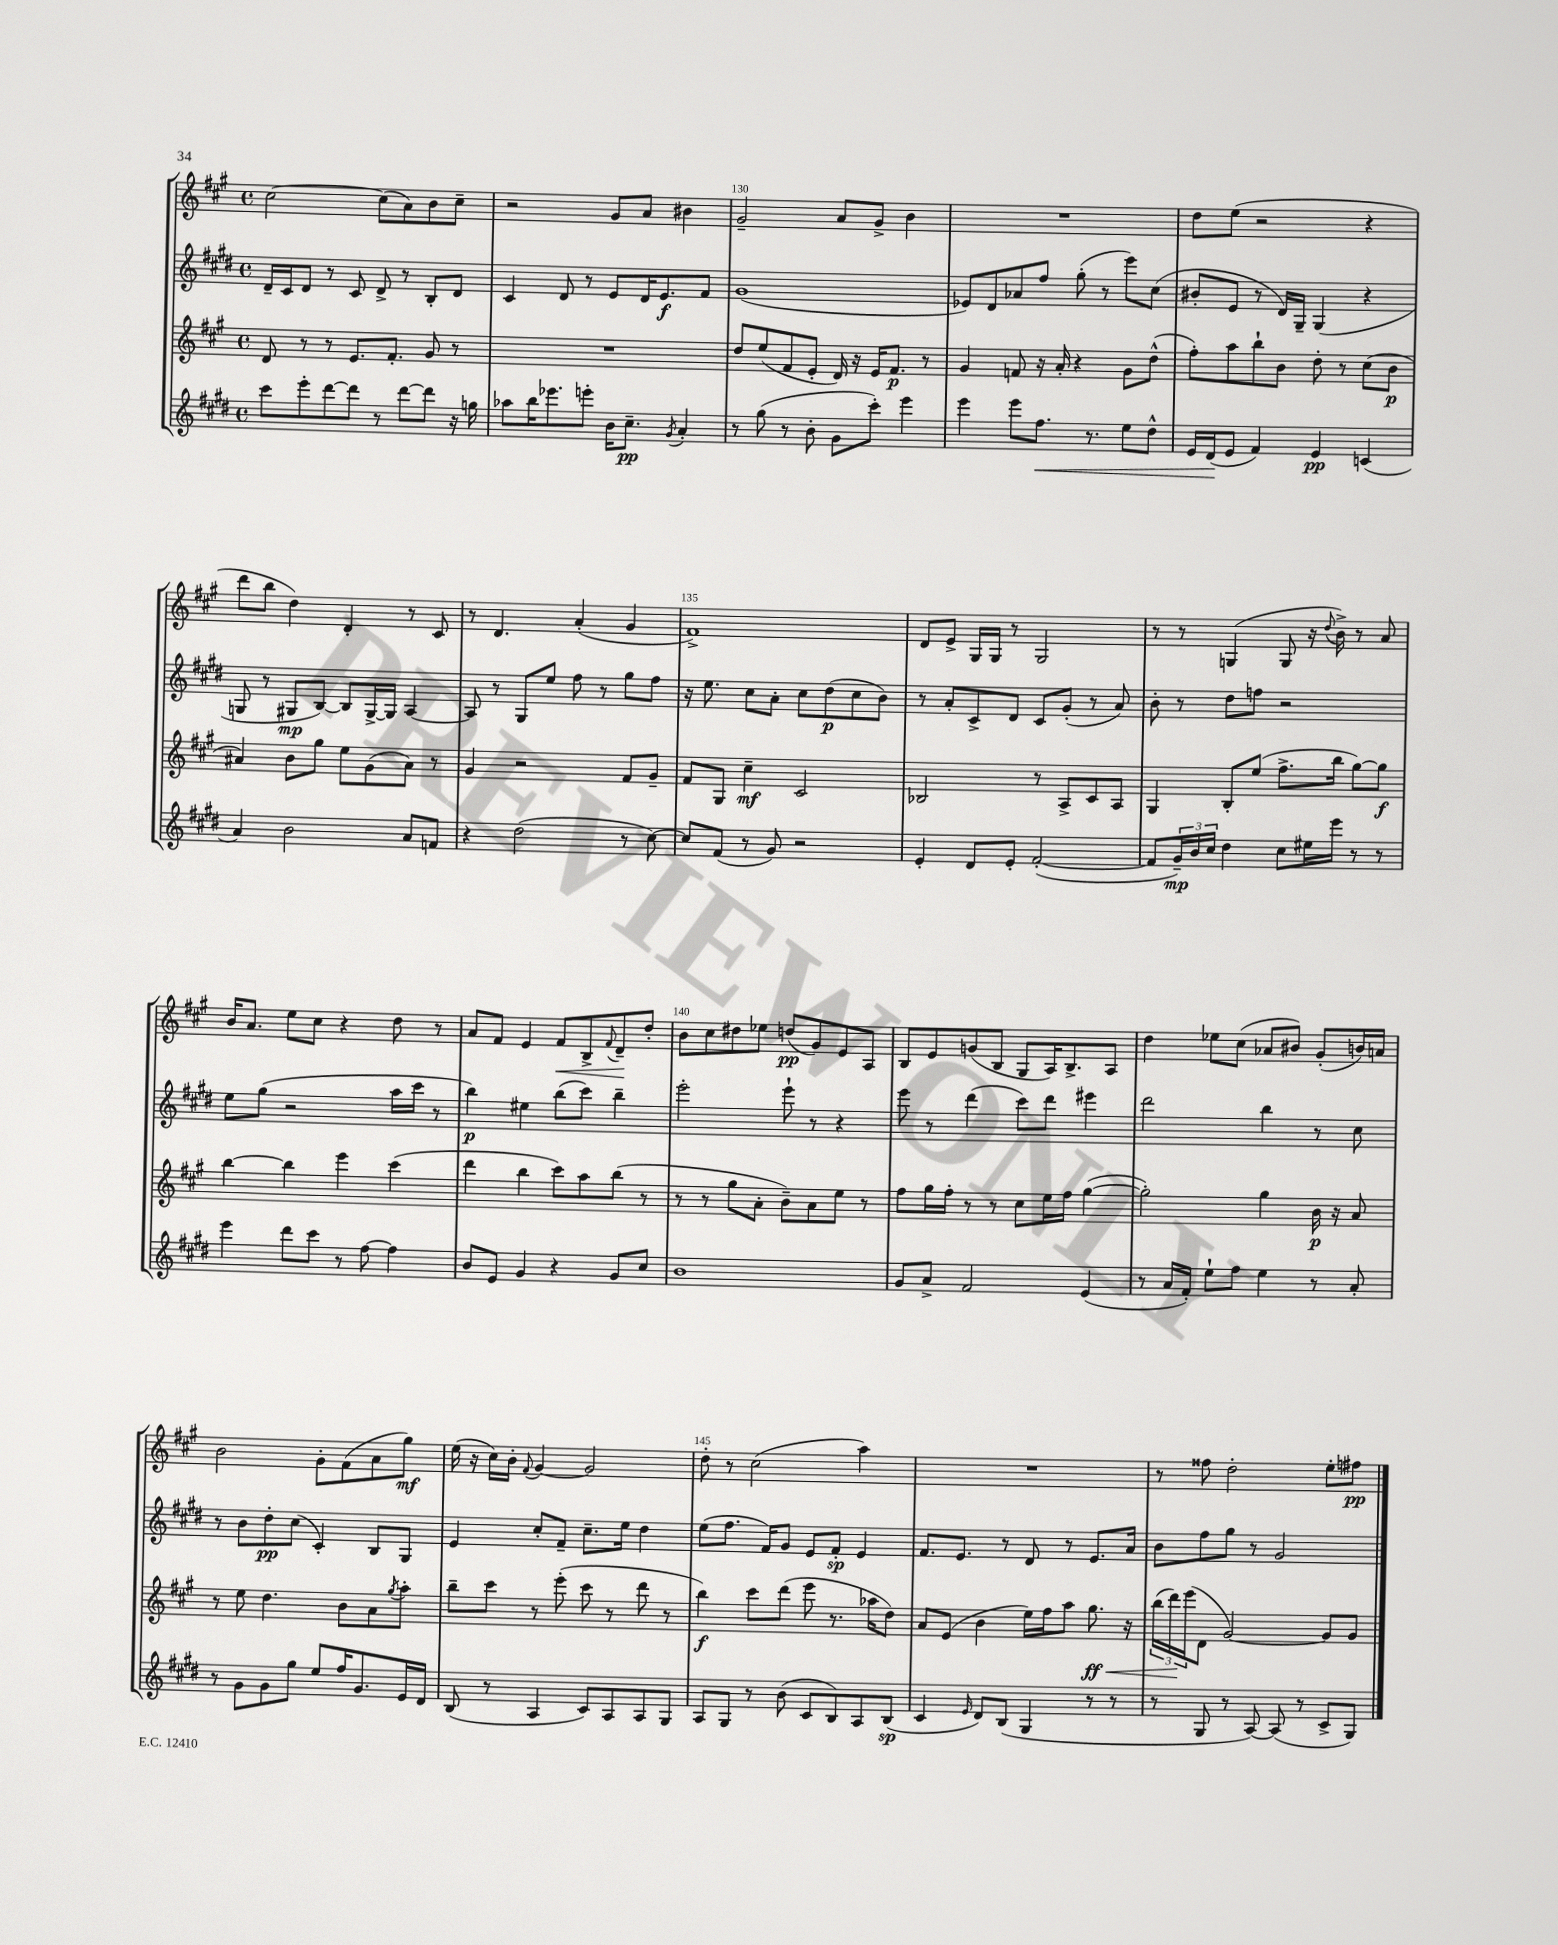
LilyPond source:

<<
\new StaffGroup <<
\new Staff = "s0" {
    \clef treble \key a \major \defaultTimeSignature \time 4/4
    cis''2~ cis''8( a'8) b'8 cis''8-- |
    r2 gis'8 a'8 bis'4 |
    gis'2-- a'8 gis'8-> b'4 |
    R1 |
    d''8 e''8( r2 r4 |
    d'''8 b''8 d''4) d'4-. r8 cis'8 |
    r8 d'4. a'4-.( gis'4 |
    fis'1->) |
    d'8 e'8-> gis16 gis16 r8 gis2 |
    r8 r8 g4( g8 r16 \appoggiatura { d''8 } b'16->) r8 a'8 |
    b'16 a'8. e''8 cis''8 r4 d''8 r8 |
    a'8 fis'8 e'4 fis'8\< b8-> \appoggiatura { fis'8 } d'8--\! d''8-. |
    b'8 cis''8 dis''8 ees''8 d''8\pp( gis'8) e'8 a8 |
    b8 e'8 g'8( b8 gis8 a16) b8.-> a8 |
    d''4 ees''8 cis''8( aes'8 bis'8) gis'8-.( b'16) a'16 |
    b'2 gis'8-. fis'8( a'8 gis''8\mf) |
    e''16( r16 cis''16) b'16-. \appoggiatura { fis'8 } gis'4~ gis'2 |
    d''8-. r8 cis''2( a''4) |
    R1 |
    r8 fisis''8 d''2-. e''8-. fis''8\pp \bar "|." |
}
\new Staff = "s1" {
    \clef treble \key e \major \defaultTimeSignature \time 4/4
    dis'16-- cis'16 dis'8 r8 cis'8 dis'8-> r8 b8-. dis'8 |
    cis'4 dis'8 r8 e'8 dis'16 e'8.\f fis'8 |
    gis'1( |
    ees'8) dis'8 aes'8 fis''8 gis''8-.( r8 e'''8) cis''8( |
    bis'8-. e'8 r8 dis'16) gis16-- gis4( r4 |
    g8 r8 gis8\mp b8~) b8 gis16~-> gis16 a4~ |
    a8 r8 gis8 e''8 fis''8 r8 gis''8 fis''8 |
    r16 e''8. cis''8 a'8-. cis''8 dis''8\p( cis''8 b'8) |
    r8 a'8-. cis'8-> dis'8 cis'8 gis'8-.( r8 a'8) |
    b'8-. r8 dis''8 f''8 r2 |
    e''8 gis''8( r2 a''16 cis'''16 r8 |
    b''4\p) eis''4 b''8( cis'''8) b''4-- |
    e'''2-. e'''8-! r8 r4 |
    e'''8 r8 dis'''4( cis'''8) dis'''8 eis'''4 |
    dis'''2 b''4 r8 cis''8 |
    r8 b'8 dis''8-.\pp cis''8( cis'4-.) b8 gis8 |
    e'4 cis''8-. fis'8-- cis''8.-- e''16 dis''4 |
    e''8( fis''8. fis'16) gis'8 e'8 fis'8-.\sp e'4 |
    fis'8. e'8. r8 dis'8 r8 e'8. a'16 |
    b'8 fis''8 gis''8 r8 gis'2 \bar "|." |
}
\new Staff = "s2" {
    \clef treble \key a \major \defaultTimeSignature \time 4/4
    d'8 r8 r8 e'8. fis'8.-. gis'8 r8 |
    R1 |
    d''8 e''8( fis'8 e'8-. d'16) r16 e'16 fis'8.\p r8 |
    gis'4 f'8 r16 a'16-. r4 gis'8 d''8-^( |
    fis''8-.) a''8 b''8-! b'8 d''8-. r8 cis''8( b'8\p |
    ais'4) b'8 gis''8 e''8 gis'8( ais'8) r8 |
    gis'4 r2 fis'8 gis'8-- |
    fis'8 gis8 cis''4--\mf cis'2 |
    bes2 r8 a8-> cis'8 a8 |
    gis4 b8-. e''8( fis''8.-> b''16 gis''8~) gis''8\f |
    b''4~ b''4 e'''4 cis'''4( |
    d'''4 b''4 cis'''8) a''8 b''8( r8 |
    r8 r8 gis''8 a'8-. b'8--) a'8 e''8 r8 |
    fis''8 gis''16 fis''16-. r8 r8 cis''8 e''16 fis''16 gis''4~( |
    gis''2-.) gis''4 b'16\p r16 a'8 |
    r8 e''8 d''4. b'8 a'8 \acciaccatura { gis''8 } a''8-. |
    b''8-- cis'''8 r8 e'''8-.( cis'''8 r8 d'''8 r8 |
    b''4\f) cis'''8 d'''8( e'''8 r8. aes''16 d''8) |
    a'8 e'8( b'4 e''16) fis''16 a''8 gis''8.\ff\< r16 |
    \tuplet 3/2 { b''16( d'''16\!) e'''16( } d'8 gis'2~) gis'8 gis'8 \bar "|." |
}
\new Staff = "s3" {
    \clef treble \key e \major \defaultTimeSignature \time 4/4
    cis'''8 e'''8-. dis'''8~ dis'''8 r8 dis'''8~ dis'''8 r16 g''16 |
    aes''8 b''16 ees'''8. e'''8-. b'16 cis''8.--\pp \acciaccatura { gis'8 } a'4-. |
    r8 gis''8( r8 b'8-. gis'8 cis'''8-.) e'''4 |
    e'''4 e'''8 fis''8.\< r8. e''8 dis''8-^ |
    e'16 dis'16\!( e'8 fis'4) e'4\pp c'4( |
    a'4) b'2 a'8 f'8 |
    r4 dis''2( r8 cis''8~) |
    cis''8 fis'8( r8 gis'8) r2 |
    e'4-. dis'8 e'8-. fis'2~-.( |
    fis'8 \tuplet 3/2 { gis'16--\mp) b'16 cis''16 } dis''4 cis''8 eis''16 e'''16 r8 r8 |
    e'''4 dis'''8 cis'''8 r8 fis''8~ fis''4 |
    b'8 e'8 gis'4 r4 gis'8 cis''8 |
    b'1 |
    gis'8 a'8-> fis'2 e'4( |
    r8 a'16 fis'16-.) e''8-! fis''8 e''4 r8 a'8-. |
    r8 gis'8 gis'8 gis''8 e''8 fis''16 gis'8. e'16 dis'16 |
    b8( r8 a4 cis'8) a8 a8 gis8 |
    a8 gis8 r8 b'8( cis'8 b8) a8 b8\sp( |
    cis'4 \grace { e'16 } dis'8) b8( gis4 r8 r8 |
    r8 gis8 r8 a8~) a8( r8 cis'8-> gis8) \bar "|." |
}
>>
>>
\layout { \context { \Score currentBarNumber = #128 \override BarNumber.break-visibility = ##(#f #t #t) barNumberVisibility = #(every-nth-bar-number-visible 5) } }
